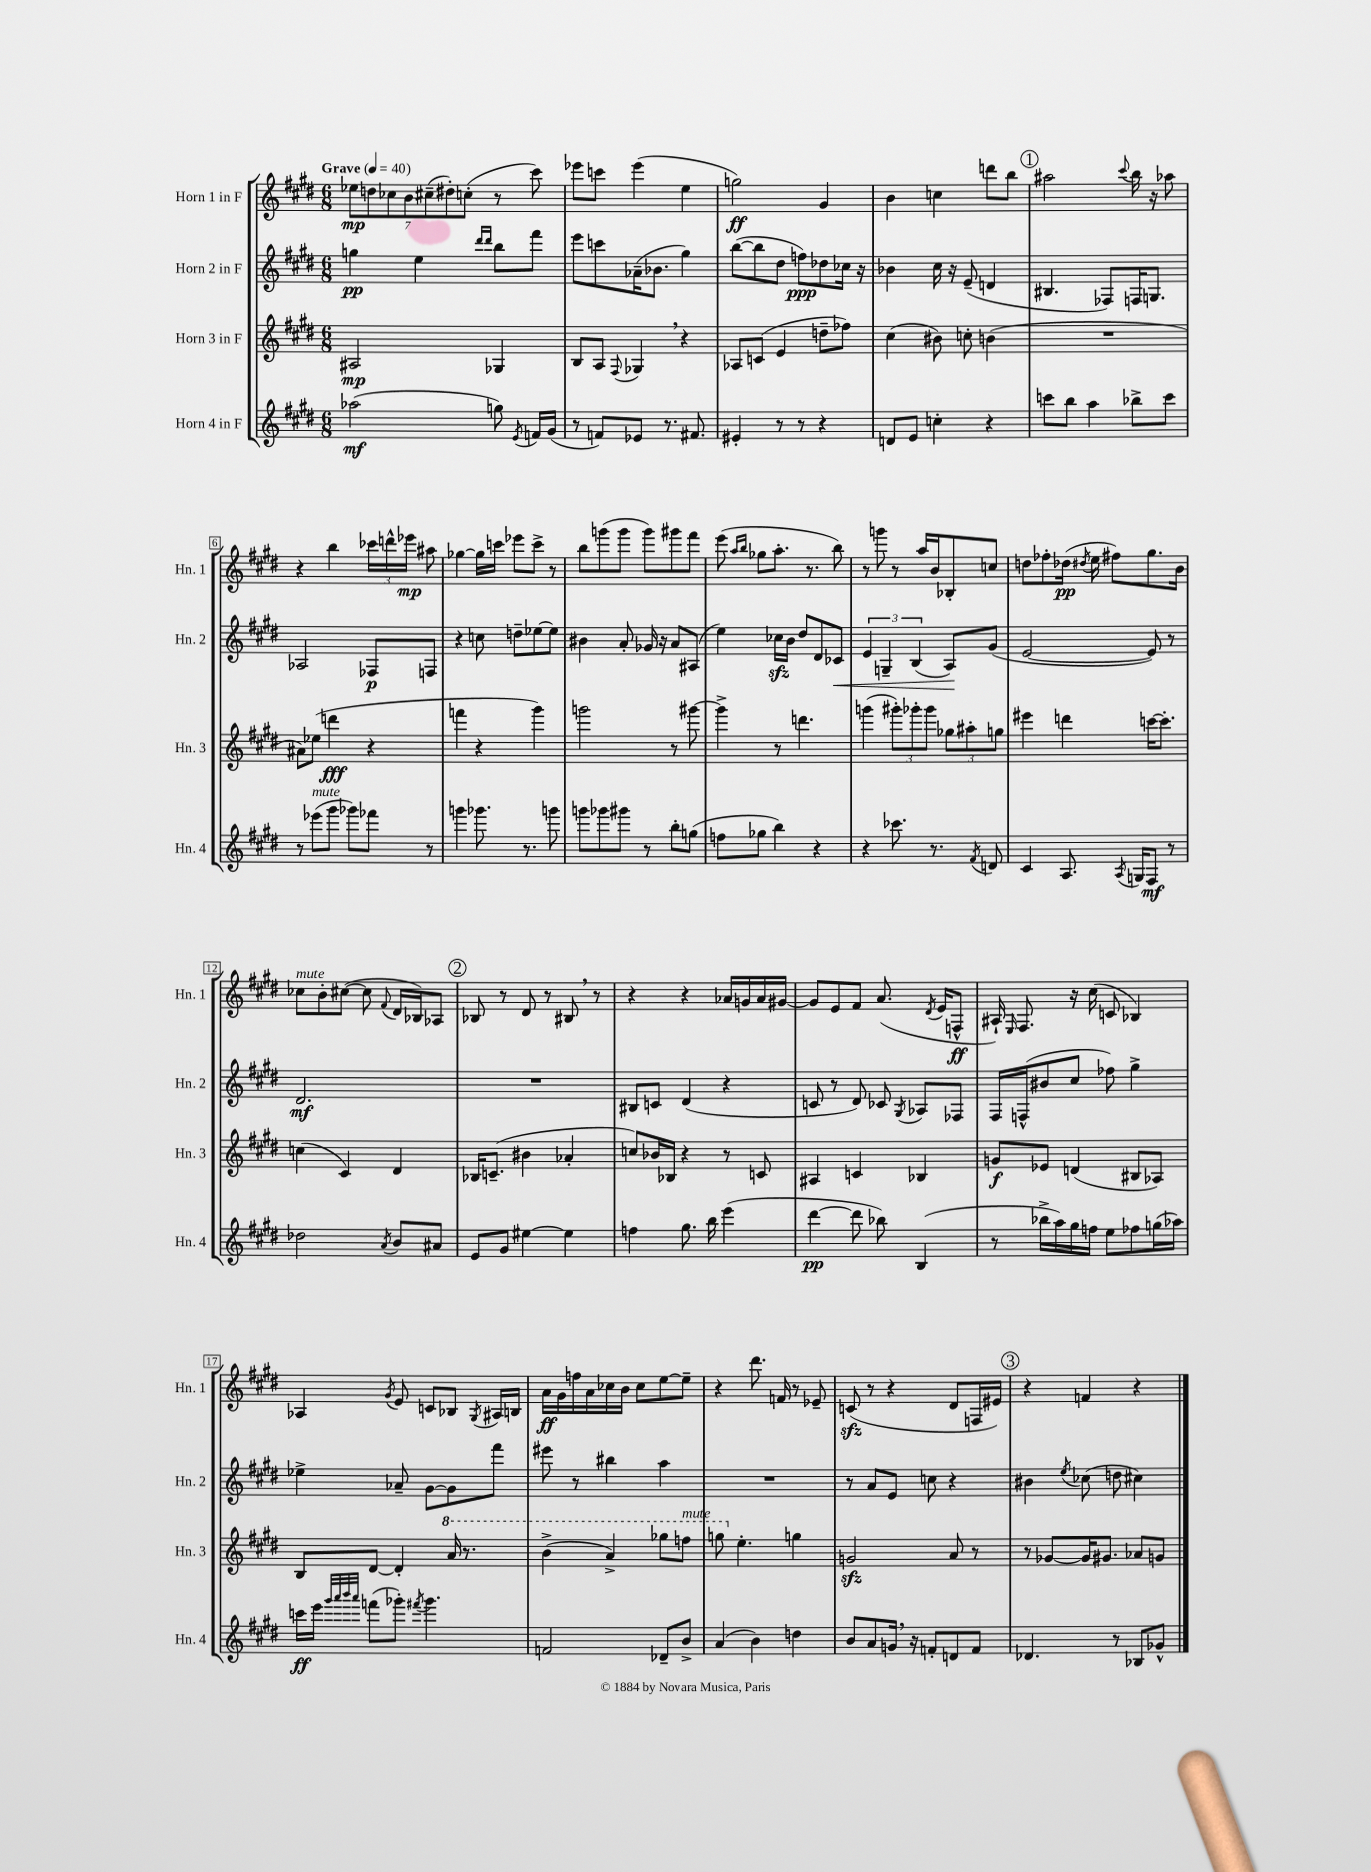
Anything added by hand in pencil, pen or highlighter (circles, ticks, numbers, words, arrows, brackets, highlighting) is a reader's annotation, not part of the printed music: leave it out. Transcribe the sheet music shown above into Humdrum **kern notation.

**kern	**dynam	**kern	**dynam	**kern	**dynam	**kern	**dynam
*part4	*part4	*part3	*part3	*part2	*part2	*part1	*part1
*staff4	*staff4	*staff3	*staff3	*staff2	*staff2	*staff1	*staff1
*I"Horn 4 in F	*	*I"Horn 3 in F	*	*I"Horn 2 in F	*	*I"Horn 1 in F	*
*I'Hn. 4	*	*I'Hn. 3	*	*I'Hn. 2	*	*I'Hn. 1	*
*clefG2	*	*clefG2	*	*clefG2	*	*clefG2	*
*k[f#c#g#d#]	*	*k[f#c#g#d#]	*	*k[f#c#g#d#]	*	*k[f#c#g#d#]	*
*M6/8	*	*M6/8	*	*M6/8	*	*M6/8	*
*MM40	*	*MM40	*	*MM40	*	*MM40	*
=1	=1	=1	=1	=1	=1	=1	=1
!	!	!	!	!	!	!LO:TX:a:B:t=Grave	!
(2aa-X\	mf	2A#X/	mp	4ggn\	pp	14ee-X\L	mp
.	.	.	.	.	.	14ddn\	.
.	.	.	.	.	.	14cc-X\	.
.	.	.	.	.	.	14b\	.
.	.	.	.	4ee\	.	.	.
.	.	.	.	.	.	(14cc#X~\	.
.	.	.	.	.	.	14dd#X'\)	.
.	.	.	.	.	.	(14ccn'\J	.
.	.	.	.	16qqddd#/LL	.	.	.
.	.	.	.	16qqddd#/JJ	.	.	.
8ggn\)	.	4G-X/	.	8bb\L	.	8r	.
8qe/	.	.	.	.	.	.	.
16fn/LL	.	.	.	8fff#\J	.	8ccc#\)	.
(16g#/JJ	.	.	.	.	.	.	.
=2	=2	=2	=2	=2	=2	=2	=2
8r	.	8B/L	.	8eee\L	.	8eee-X\L	.
8fn/L)	.	8A/J	.	8cccn\	.	8cccn\J	.
.	.	8qqF#/	.	.	.	.	.
8e-X/J	.	4G-X,/	.	(16a-X~\K	.	(4eee-\	.
.	.	.	.	8.b-X\J	.	.	.
8.r	.	.	.	.	.	.	.
.	.	4r	.	4gg#\)	.	4ee\	.
8.f#X/	.	.	.	.	.	.	.
=3	=3	=3	=3	=3	=3	=3	=3
4e#X'/	.	8A-X/L	.	([8bb\L	.	2ggn\)	ff
.	.	(8cn/J	.	8bb\]	.	.	.
8r	.	4e/	.	8dd#\J	.	.	.
8r	.	.	.	8ffn\L)	ppp	.	.
4r	.	8ddn~\L	.	8dd-X\	.	4g#/	.
.	.	8ff-X\J)	.	16cc-X\Jk	.	.	.
.	.	.	.	16r	.	.	.
=4	=4	=4	=4	=4	=4	=4	=4
8dn/L	.	(4cc#\	.	4b-X\	.	4b\	.
8e/J	.	.	.	.	.	.	.
4ccn'\	.	8b#X\)	.	16cc#\	.	4ccn\	.
.	.	.	.	16r	.	.	.
.	.	8ccn'\	.	(8e~/	.	.	.
4r	.	(4bn\	.	4dn/	.	8dddn\L	.
.	.	.	.	.	.	8bb\J	.
!!LO:REH:place=s1:t=1
=5	=5	=5	=5	=5	=5	=5	=5
8cccn\L	.	2.r	.	4.B#X/	.	2aa#X\	.
8bb\J	.	.	.	.	.	.	.
4aa\	.	.	.	.	.	.	.
.	.	.	.	8F-X/L)	.	.	.
.	.	.	.	.	.	8qqccc#/	.
8bb-X^\L	.	.	.	16Fn/K	.	16bb\	.
.	.	.	.	8.Gn/J	.	16r	.
8ccc\J	.	.	.	.	.	8aa-X\	.
!!LO:LB:g=z
=6	=6	=6	=6	=6	=6	=6	=6
8r	.	8a#X\L)	.	2A-X/	.	4r	.
!LO:TX:a:i:t=mute	!	!	!	!	!	!	!
(8eee-X\L	.	(8ee-X\J	.	.	.	.	.
8ggg#\J	.	4dddn\	fff	.	.	4bb\	.
8ggg-X\L)	.	.	.	.	.	.	.
8fff-X\J	.	4r	.	8F-X/L	p	24ccc-X\LL	.
.	.	.	.	.	.	24dddn^^\	.
.	.	.	.	.	.	24eee-X\JJ	mp
8r	.	.	.	8Fn/J	.	8aa#X\	.
=7	=7	=7	=7	=7	=7	=7	=7
4gggn\	.	4fffn\	.	4r	.	[4gg-X\	.
8.ggg-X\	.	4r	.	8ccn\	.	16gg-\LL]	.
.	.	.	.	.	.	16cccn\JJ	.
.	.	.	.	8ddn~\L	.	8eee-X\L	.
8.r	.	.	.	.	.	.	.
.	.	4ggg#\)	.	[8ee-X\	.	8ccc^\J	.
8gggn\	.	.	.	8ee-\J]	.	8r	.
=8	=8	=8	=8	=8	=8	=8	=8
8gggn\L	.	2gggn\	.	4b#X\	.	8bb\L	.
8ggg-X\	.	.	.	.	.	(8gggn\	.
8ggg#X\J	.	.	.	8a'/	.	8ggg\J	.
8r	.	.	.	16g-X/	.	8ggg\L)	.
.	.	.	.	16r	.	.	.
8bb'\L	.	8r	.	8a/L	.	8ggg#X\	.
(8ggn\J	.	[8ggg#X\	.	(8A#X/J	.	8fff#\J	.
=9	=9	=9	=9	=9	=9	=9	=9
8ffn\L	.	4ggg#^\]	.	4ee\)	.	(8eee\	.
.	.	.	.	.	.	16qqaa/LL	.
.	.	.	.	.	.	16qqbb/JJ	.
8gg-X\J	.	.	.	.	.	8gg-X\L	.
4bb\)	.	8r	.	16cc-Xzz\LL	.	8.aa'\J	.
.	.	.	.	16b\JJ	.	.	.
.	.	4.dddn\	.	8dd#/L	.	.	.
.	.	.	.	.	.	8.r	.
4r	.	.	.	8d#/	.	.	.
!	!	!	!	!	!LO:HP:b	!	!
.	.	.	.	8c-X/J	<	8bb\)	.
=10	=10	=10	=10	=10	=10	=10	=10
4r	.	(4gggn\	.	6e/	.	8r	.
.	.	.	.	.	.	8gggn\	.
.	.	.	.	6Gn~/	.	.	.
8.ccc-X\	.	12ggg#X'\L)	.	.	.	8r	.
.	.	12ggg-X'\	.	(6B/	.	.	.
.	.	.	.	.	.	16aa/LL	.
.	.	12ggg-\J	.	.	.	.	.
8.r	.	.	.	.	.	16b/J	.
.	.	12gg-X\L	.	8A/L)	.	8B-X'/	.
.	.	12aa#X'\	.	.	.	.	.
8qf#/	.	.	.	.	.	.	.
8dn/	.	.	.	(8g#/J	[	8ccn/J	.
.	.	12ggn\J	.	.	.	.	.
=11	=11	=11	=11	=11	=11	=11	=11
4c#/	.	4eee#X\	.	[2e/	.	8ddn\L	.
.	.	.	.	.	.	8ff-X'\	.
8.A/	.	4dddn\	.	.	.	(16dd-X\Jk	pp
.	.	.	.	.	.	8qdd#X/	.
.	.	.	.	.	.	16ee\	.
.	.	.	.	.	.	8ff#X\L)	.
8qA/	.	.	.	.	.	.	.
16Gn/KL	.	.	.	.	.	.	.
8F#/J	mf	[16cccn\KL	.	8e/])	.	8.gg#\	.
.	.	8.ccc'\J]	.	.	.	.	.
8r	.	.	.	8r	.	.	.
.	.	.	.	.	.	16b\Jk	.
!!LO:LB:g=z
=12	=12	=12	=12	=12	=12	=12	=12
!	!	!	!	!	!	!LO:TX:a:i:t=mute	!
2dd-X\	.	(4ccn\	.	2.d#/	mf	8cc-X\L	.
.	.	.	.	.	.	8b'\	.
.	.	4c#/)	.	.	.	([8cc#X\J	.
.	.	.	.	.	.	8cc#\]	.
8qa/	.	.	.	.	.	8qqf#/	.
8b/L	.	4d#/	.	.	.	16d#/LL	.
.	.	.	.	.	.	16B-X/J)	.
8a#X/J	.	.	.	.	.	8A-X/J	.
!!LO:REH:place=s1:t=2
=13	=13	=13	=13	=13	=13	=13	=13
8e/L	.	16B-X/KL	.	2.r	.	8B-X/	.
.	.	(8.cn~/J	.	.	.	.	.
8g#/J	.	.	.	.	.	8r	.
[4ee#X\	.	4b#X\	.	.	.	8d#/	.
.	.	.	.	.	.	8r	.
4ee#\]	.	4a-X'/	.	.	.	8B#X,/	.
.	.	.	.	.	.	8r	.
=14	=14	=14	=14	=14	=14	=14	=14
4ffn\	.	8ccn/L)	.	8B#X/L	.	4r	.
.	.	16b-X/L	.	8cn/J	.	.	.
.	.	16B-X/JJ	.	.	.	.	.
8.gg#\	.	4r	.	(4d#/	.	4r	.
16bb\	.	.	.	.	.	.	.
(4eee\	.	8r	.	4r	.	16a-X/LL	.
.	.	.	.	.	.	16gn/	.
.	.	8cn/	.	.	.	16a-/	.
.	.	.	.	.	.	[16g#X/JJ	.
=15	=15	=15	=15	=15	=15	=15	=15
[4ddd#\	pp	4A#X/	.	8cn/	.	8g#/L]	.
.	.	.	.	8r	.	8e/	.
8ddd#\]	.	4cn/	.	8d#/)	.	8f#/J	.
8bb-X\)	.	.	.	8c-X/	.	(8.a/	.
.	.	.	.	8qG#/	.	.	.
(4B/	.	4B-X/	.	8A-X/L	.	.	.
.	.	.	.	.	.	8qd#/	.
.	.	.	.	.	.	16e/KL	.
.	.	.	.	8F-X/J	.	8Fn^^/J	ff
=16	=16	=16	=16	=16	=16	=16	=16
8r	.	8gn/L	f	16F#/LL	.	16A#X`/)	.
.	.	.	.	.	.	16qqE/	.
.	.	.	.	(16Fn^^/J	.	8.F#/	.
16bb-X^\LL	.	8e-X/J	.	8b#X/	.	.	.
16aa\)	.	.	.	.	.	.	.
16gg#\	.	(4dn/	.	8cc#/J	.	16r	.
16ffn\JJ	.	.	.	.	.	(16cc#\	.
8ee\L	.	.	.	8ff-X\)	.	8cn/	.
8ff-X\	.	8B#X/L	.	4gg#^\	.	4B-X/)	.
(16ggn\L	.	8A-X/J)	.	.	.	.	.
16aa-X\JJ)	.	.	.	.	.	.	.
!!LO:LB:g=z
=17	=17	=17	=17	=17	=17	=17	=17
16cccn\LL	ff	8B/L	.	4ee-X^\	.	4A-X/	.
16eee\JJ	.	.	.	.	.	.	.
32qqggg#/LLL	.	.	.	.	.	.	.
32qqaaa/	.	.	.	.	.	.	.
32qqbbb/	.	.	.	.	.	.	.
32qqaaa/JJJ	.	.	.	.	.	.	.
(8fffn\L	.	[8d#/J	.	.	.	.	.
.	.	.	.	.	.	8qg#/	.
8ggg-X'\J)	.	4d#'/]	.	8a-X~/	.	8e/	.
8qfff#X/	.	.	.	.	.	.	.
4.ggg-\	.	.	.	[8g#\L	.	8cn/L	.
*	*	*8va	*	*	*	*	*
.	.	16aa/	.	8g#\]	.	8B-X/J	.
.	.	8.r	.	.	.	.	.
.	.	.	.	.	.	8qG#/	.
.	.	.	.	8fff#\J	.	16A#X/LL	.
.	.	.	.	.	.	16Bn/JJ	.
=18	=18	=18	=18	=18	=18	=18	=18
2fn/	.	(4bb^\	.	8eee#X\	.	16a\LL	ff
.	.	.	.	.	.	16g#\	.
.	.	.	.	8r	.	16ffn\	.
.	.	.	.	.	.	16a\	.
.	.	4aa^/)	.	4bb#X\	.	16cc-X\	.
.	.	.	.	.	.	16b\JJ	.
.	.	.	.	.	.	8cc-\L	.
8d-X~/L	.	8ggg-X\L	.	4aa\	.	[8ee\	.
!	!	!LO:TX:a:i:t=mute	!	!	!	!	!
8b^/J	.	8fffn\J	.	.	.	8ee~\J]	.
=19	=19	=19	=19	=19	=19	=19	=19
(4a/	.	8gggn\	.	2.r	.	4r	.
*	*	*X8va	*	*	*	*	*
.	.	4.ee'\	.	.	.	.	.
4b\)	.	.	.	.	.	8.ddd#\	.
.	.	.	.	.	.	16fn/	.
4ddn\	.	4ggn\	.	.	.	8r	.
.	.	.	.	.	.	8e-X~/	.
=20	=20	=20	=20	=20	=20	=20	=20
8b/L	.	2gnzz/	.	8r	.	(8cnzz/	.
8a/	.	.	.	8a/L	.	8r	.
16gn,/Jk	.	.	.	8e/J	.	4r	.
16r	.	.	.	.	.	.	.
8fn'/L	.	.	.	8ccn\	.	.	.
8dn/	.	8a/	.	4r	.	8d#/L	.
8f/J	.	8r	.	.	.	16Fn/L	.
.	.	.	.	.	.	16e#X/JJ)	.
!!LO:REH:place=s1:t=3
=21	=21	=21	=21	=21	=21	=21	=21
4.d-X/	.	8r	.	4b#X\	.	4r	.
.	.	[8g-X/L	.	.	.	.	.
.	.	.	.	8qee/	.	.	.
.	.	16g-/K]	.	(8cc-X\	.	4fn/	.
.	.	8.g#X/J	.	.	.	.	.
8r	.	.	.	8ddn\	.	.	.
8B-X/L	.	8a-X/L	.	4cc#X\)	.	4r	.
8g-X^^/J	.	8gn/J	.	.	.	.	.
==	==	==	==	==	==	==	==
*-	*-	*-	*-	*-	*-	*-	*-
